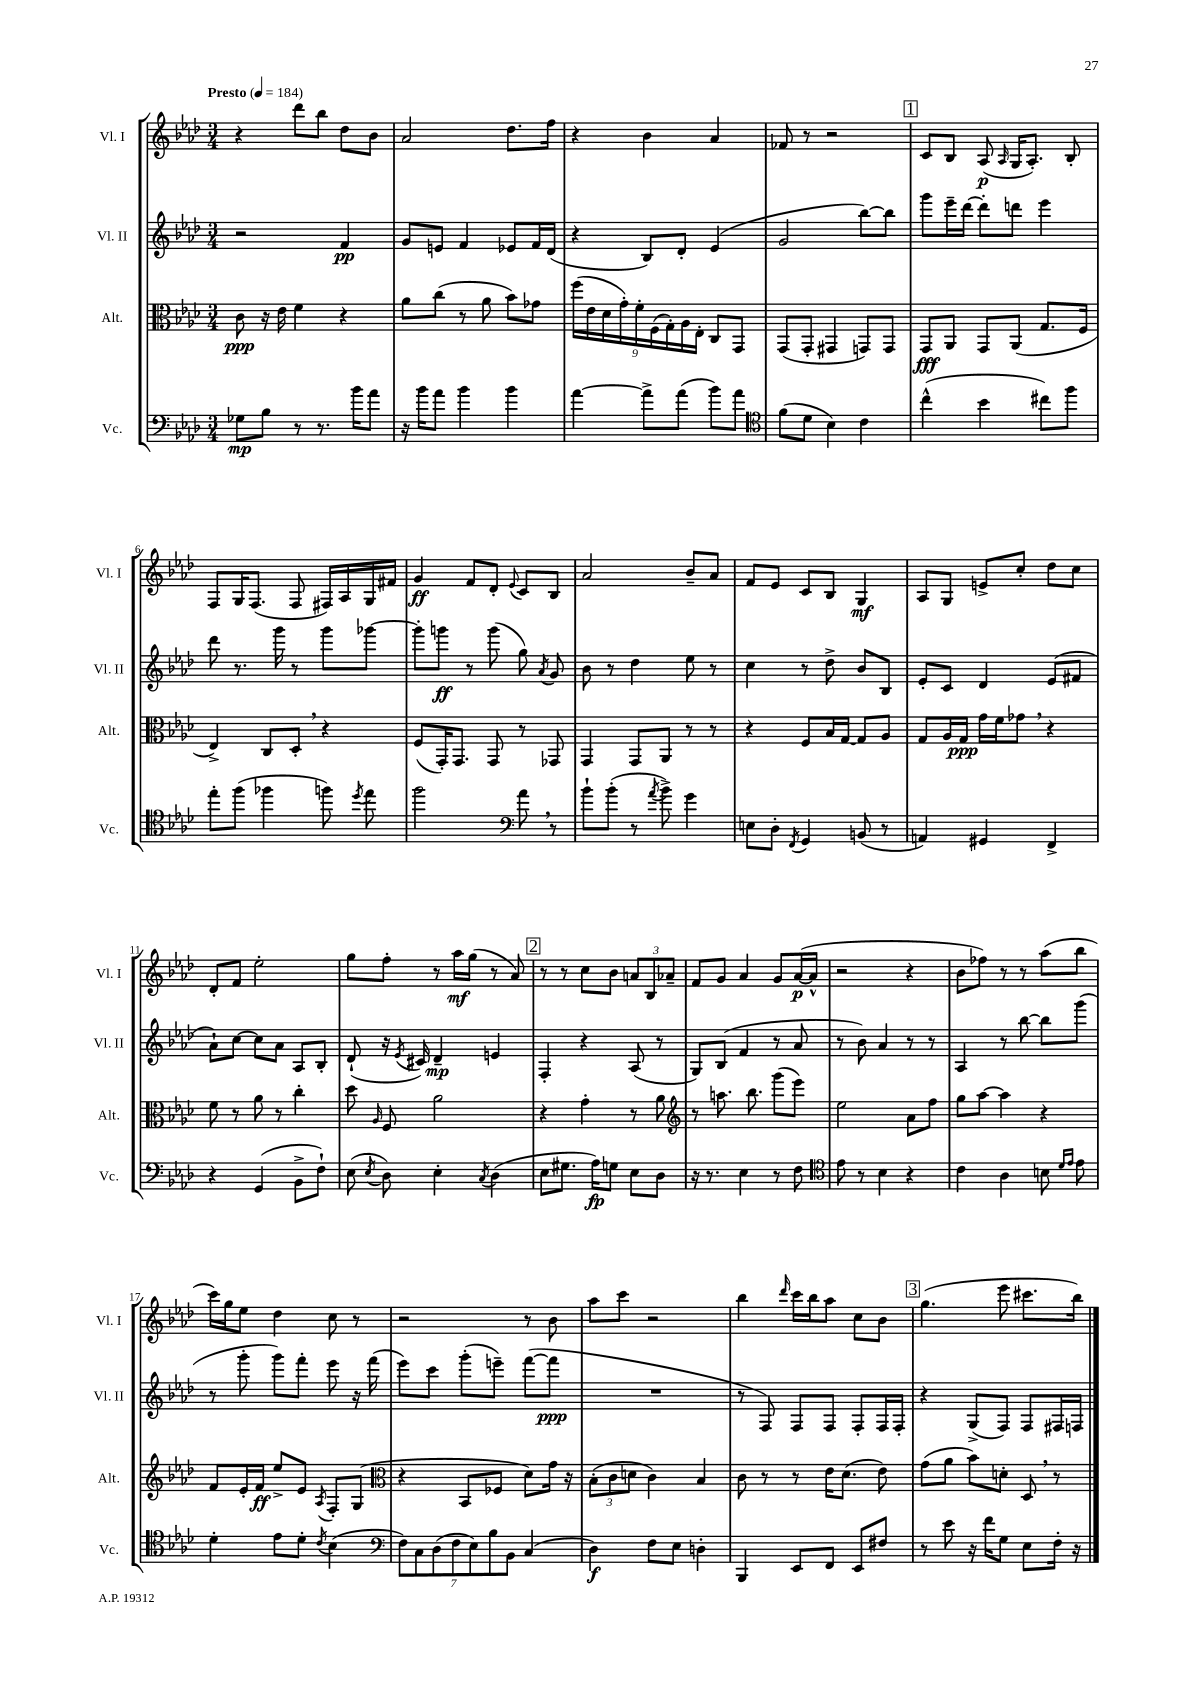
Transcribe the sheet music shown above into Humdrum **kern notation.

**kern	**kern	**kern	**kern
*staff4	*staff3	*staff2	*staff1
*clefF4	*clefC3	*clefG2	*clefG2
*k[b-e-a-d-]	*k[b-e-a-d-]	*k[b-e-a-d-]	*k[b-e-a-d-]
*M3/4	*M3/4	*M3/4	*M3/4
*MM184	*MM184	*MM184	*MM184
8G-	8c	2r	4r
8B-	16r	.	.
.	16e-	.	.
8r	4f	.	8ddd-
8.r	.	.	8bb-
.	4r	4f	8dd-
16b-	.	.	.
8a-	.	.	8b-
=	=	=	=
16r	8a-	8g	2a-
16b-	.	.	.
8a-	(8cc	8e	.
4b-	8r	4f	.
.	8a-	.	.
4b-	8b-)	8e-	8.dd-
.	8g-	16f	.
.	.	(16d-	16ff
=	=	=	=
[4a-	(18ff	4r	4r
.	18e-	.	.
.	18d-	.	.
.	18g')	.	.
.	18f'	.	.
8a-^]	.	8B-)	4b-
.	(18F	.	.
.	18G')	.	.
(8a-	.	8d-'	.
.	18A-	.	.
.	18E-'	.	.
8b-)	8C	(4e-	4a-
8a-	8GG	.	.
=	=	=	=
*clefC4	*	*	*
(8f	(8GG	2g	8f-
8d-	8GG'	.	8r
4B-)	4GG#	.	2r
4c	8GG)	[8bb-)	.
.	8GG	8bb-]	.
=	=	=	=
(4cc^^	8GG	8ggg	8c
.	8AA-	16eee-~	8B-
.	.	[16ddd-	.
4b-	8GG	8ddd-']	(8A-
.	.	.	16qqA-
.	(8AA-	8ddd	16G
.	.	.	8.A-')
8cc#)	8.G	4eee-	.
8ff	.	.	8B-'
.	16F	.	.
=	=	=	=
8ee-'	4E-^)	8ddd-	8F
(8ff	.	8.r	16G
.	.	.	(8.F
4ff-	8C	.	.
.	.	16ggg	.
.	8D-'	8r	8F
8ff)	4r	8ggg	16F#)
.	.	.	16A-
8qdd-	.	.	.
8ee-	.	[8ggg-	16G
.	.	.	16f#
=	=	=	=
2ff	(8F	8ggg-']	4g
.	16GG')	8ggg	.
.	8.GG	.	.
.	.	8r	8f
.	8GG	(8ggg	8d-'
*clefF4	*	*	*
.	.	.	8qqe-
8a-	8r	8gg)	8c
.	.	8qa-	.
8r	8GG-	8g	8B-
=	=	=	=
8b-`	4GG	8b-	2a-
(8b-'	.	8r	.
8r	8GG	4dd-	.
8qa-	.	.	.
8b-^)	8AA-	.	.
4g	8r	8ee-	8b-~
.	8r	8r	8a-
=	=	=	=
8E	4r	4cc	8f
8D-'	.	.	8e-
8qFF	.	.	.
4GG	8F	8r	8c
.	16B-	8dd-^	8B-
.	[16G	.	.
(8BB	8G]	8b-	4G
8r	8A-	8B-	.
=	=	=	=
4AA)	8G	8e-'	8A-
.	16A-	8c	8G
.	16G	.	.
4GG#	16g	4d-	8e^
.	16f	.	.
.	8g-	.	8cc'
4FF^	4r	(8e-	8dd-
.	.	8f#	8cc
=	=	=	=
4r	8f	8a-`)	8d-'
.	8r	[8cc	8f
(4GG	8a-	8cc]	2ee-'
.	8r	8a-	.
8BB-^	4cc'	8A-	.
8F`)	.	8B-'	.
=	=	=	=
(8E-	8dd-	(8d-`	8gg
8qE-	16qqA-	.	.
8D-)	8F	16r	8ff'
.	.	8qe-	.
.	.	16c#)	.
4E-'	2a-	4d-~	8r
.	.	.	16aa-
.	.	.	(16gg
8qC	.	.	.
(4D-	.	4e	8r
.	.	.	8a-)
=	=	=	=
8E-	4r	4F'	8r
8.G#	.	.	8r
.	4g'	4r	8cc
16A-)	.	.	.
8G	.	.	8b-
8E-	8r	(8A-	12a
.	.	.	12B-
8D-	8a-	8r	.
.	.	.	12a-~
=	=	=	=
*	*clefG2	*	*
16r	8r	8G)	8f
8.r	.	.	.
.	8.aa	(8B-	8g
4E-	.	4f	4a-
.	8.bb-	.	.
8r	(8ggg	8r	8g
8F	8eee-)	8a-	([16a-
.	.	.	16a-^^]
=	=	=	=
*clefC4	*	*	*
8e-	2ee-	8r	2r
8r	.	8b-)	.
4B-	.	4a-	.
4r	8a-	8r	4r
.	8ff	8r	.
=	=	=	=
4c	8gg	4A-	8b-
.	[8aa-	.	8ff-)
4A-	4aa-]	8r	8r
.	.	[8bb-	8r
8B	4r	8bb-]	(8aa-
16qqd-	.	.	.
16qqe-	.	.	.
8e-	.	(8ggg	8bb-
=	=	=	=
4d-'	8f	8r	16ccc)
.	.	.	16gg
.	16e-'	8ggg'	8ee-
.	16f	.	.
8e-	8ee-^	8ggg)	4dd-
8d-'	8e-	8fff'	.
8qc	8qA-	.	.
(4B-	8F'	8eee-	8cc
.	(8G	16r	8r
.	.	(16fff	.
=	=	=	=
*clefF4	*clefC3	*	*
14F)	4r	8eee-)	2r
14C	.	.	.
.	.	8ccc	.
(14D-	.	.	.
14F	.	.	.
.	8BB-	(8ggg'	.
14E-)	.	.	.
14B-	.	.	.
.	8F-	8eee~)	.
14BB-	.	.	.
(4C	8d-)	([8fff	8r
.	16g	8fff]	8b-
.	16r	.	.
=	=	=	=
4D-)	(12B-'	2.r	8aa-
.	12c	.	.
.	.	.	8ccc
.	12d	.	.
8F	4c)	.	2r
8E-	.	.	.
4D'	4B-	.	.
=	=	=	=
4BBB-	8c	8r	4bb-
.	8r	8F)	.
.	.	.	16qqddd-
8EE-	8r	8F	16ccc
.	.	.	16bb-
8FF	16e-	8F	8aa-
.	(8.d-	.	.
8EE-	.	8F'	8cc
8F#	8e-)	16F	8b-
.	.	16F'	.
=	=	=	=
8r	(8g	4r	(4.gg
8e-	8a-	.	.
16r	8b-)	(8G^	.
16f	.	.	.
8G	8d'	8F)	8eee-
8E-	8D-	8F	8.ccc#
16F'	8r	16F#	.
16r	.	16F	16bb-)
==	==	==	==
*-	*-	*-	*-
